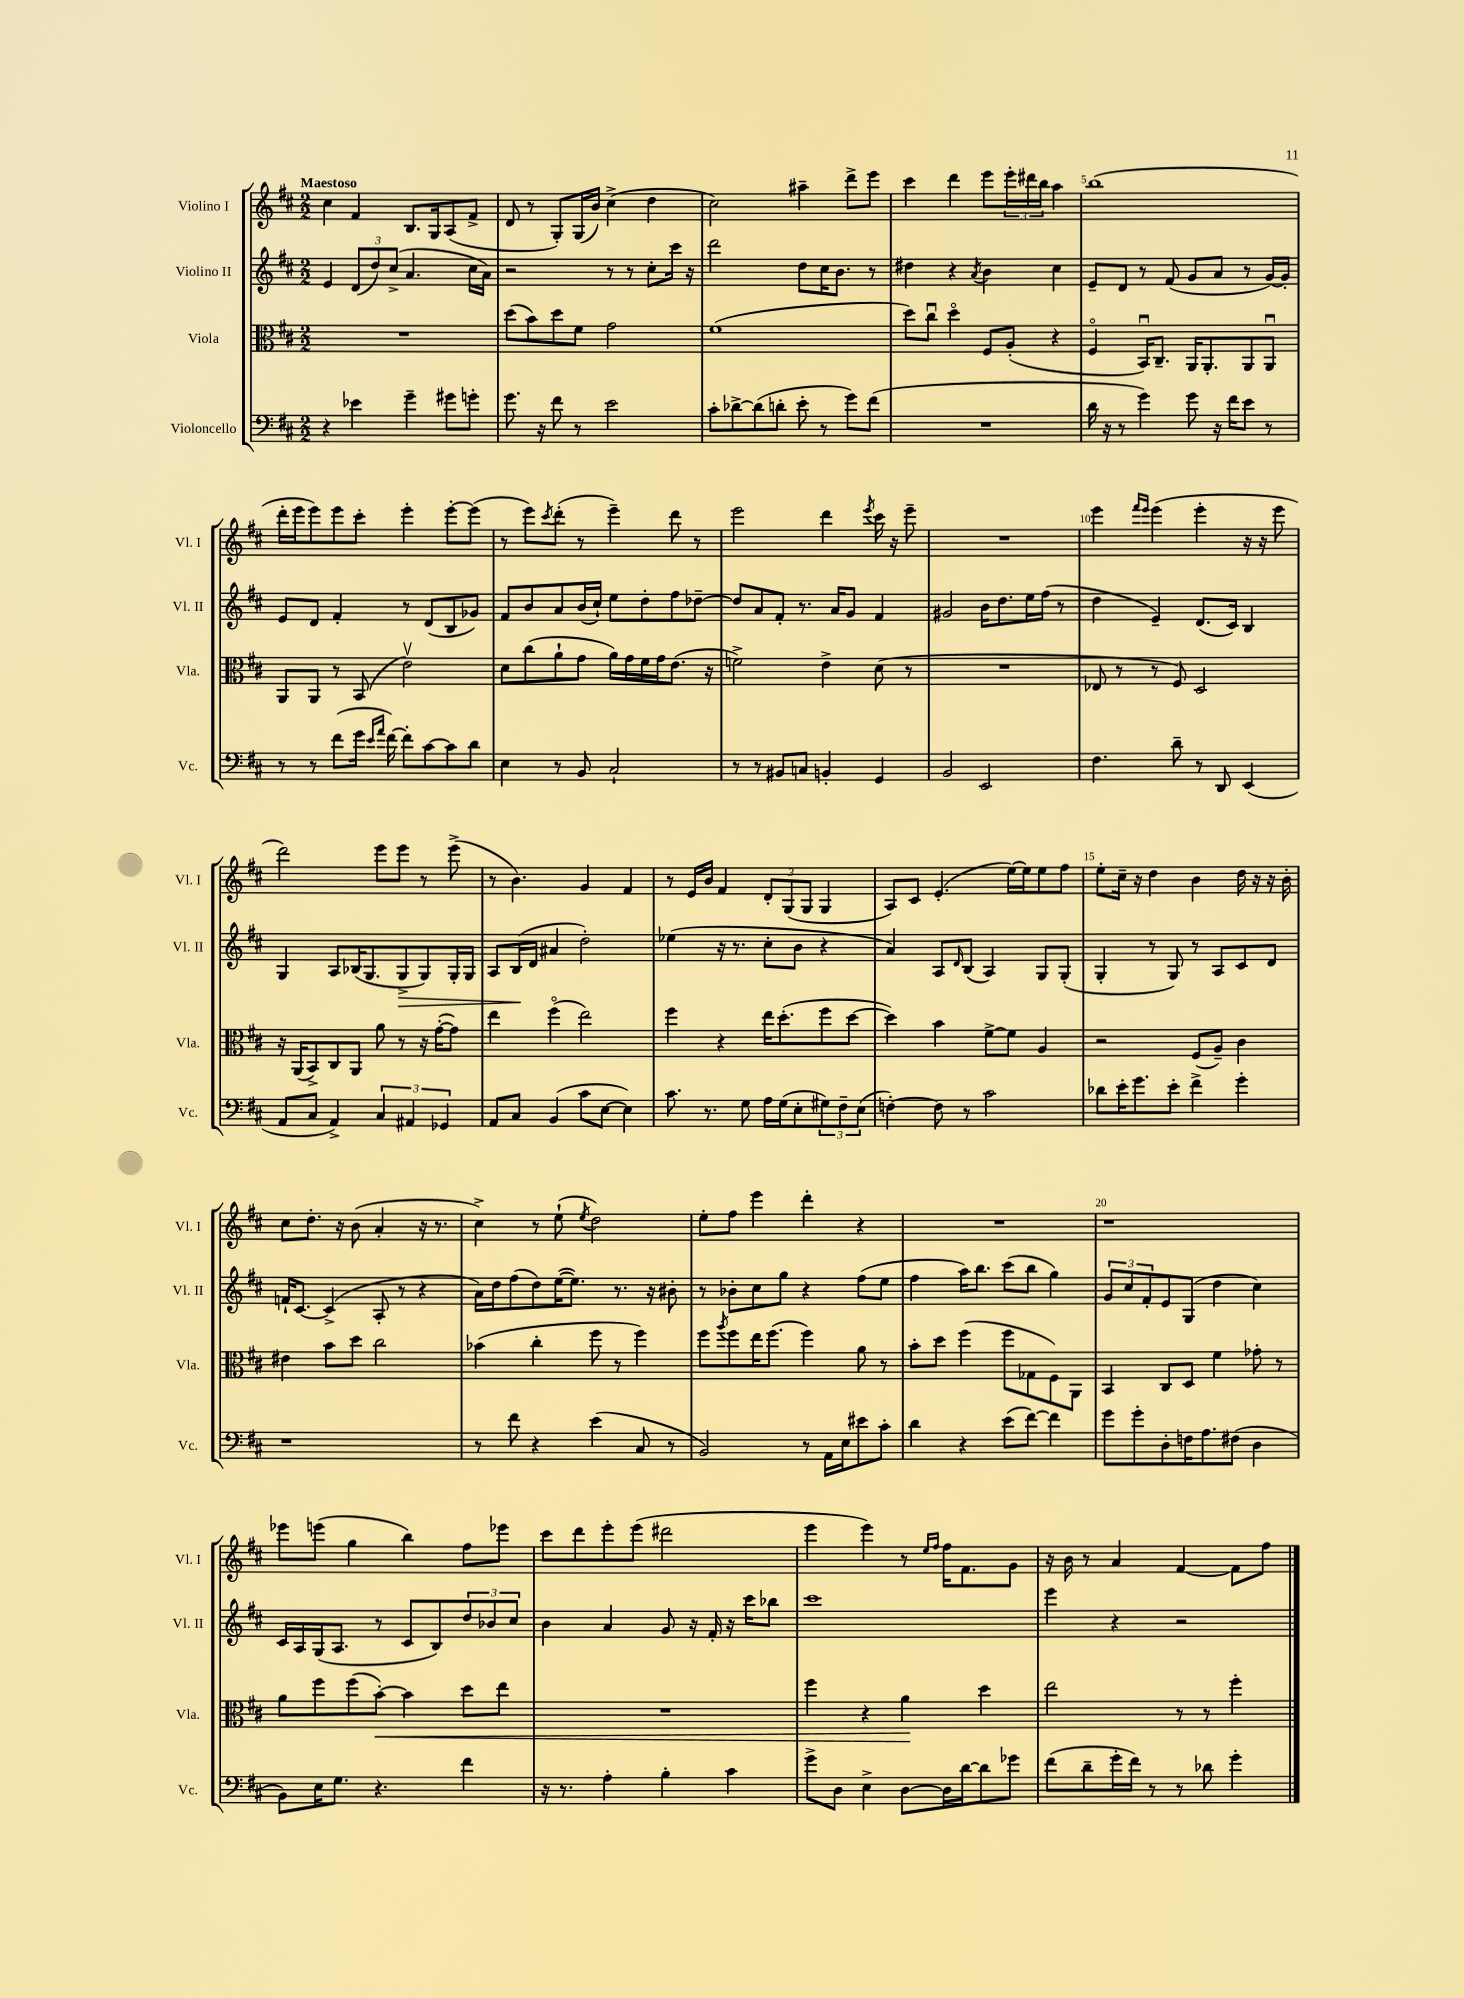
<<
\new StaffGroup <<
\new Staff = "s0" \with { instrumentName = "Violino I" shortInstrumentName = "Vl. I" } {
    \clef treble \key d \major \numericTimeSignature \time 2/2 \tempo "Maestoso"
    cis''4 fis'4 b8. g16 a8( fis'8-> |
    d'8 r8 g8-.) g16( b'16) cis''4->( d''4 |
    cis''2) ais''4-- d'''8-> e'''8 |
    cis'''4 d'''4 e'''8 \tuplet 3/2 { e'''16-. dis'''16 b''16 } a''4 |
    b''1( |
    d'''16-. e'''16 e'''8) e'''8 cis'''8-. e'''4-. e'''8~-. e'''8( |
    r8 e'''8) \acciaccatura { cis'''8 } d'''8-.( r8 e'''4--) d'''8 r8 |
    e'''2 d'''4 \acciaccatura { e'''8 } cis'''16 r16 e'''8-- |
    R1 |
    e'''4 \grace { fis'''16 e'''16 } e'''4( e'''4-. r16 r16 e'''8 |
    d'''2) e'''8 e'''8 r8 e'''8->( |
    r8 b'4.) g'4 fis'4 |
    r8 e'16 b'16 fis'4 \tuplet 3/2 { d'8-. g8( g8 } g4 |
    a8) cis'8 e'4.-.( e''16~) e''16 e''8 fis''8 |
    e''8-. cis''16-- r16 d''4 b'4 d''16 r16 r16 b'16-. |
    cis''8 d''8.-. r16 b'8( a'4-. r16 r8. |
    cis''4->) r8 e''8-!( \acciaccatura { e''8 } d''2) |
    e''8-. fis''8 e'''4 d'''4-. r4 |
    R1 |
    r1 |
    ees'''8 e'''8( g''4 b''4) fis''8 ees'''8 |
    cis'''8 d'''8 e'''8-. e'''8( dis'''2 |
    e'''4 e'''4) r8 \grace { e''16 fis''16 } fis''16 fis'8. g'8 |
    r16 b'16 r8 a'4 fis'4~ fis'8 fis''8 \bar "|." |
}
\new Staff = "s1" \with { instrumentName = "Violino II" shortInstrumentName = "Vl. II" } {
    \clef treble \key d \major \numericTimeSignature \time 2/2
    e'4 \tuplet 3/2 { d'8( d''8) cis''8->( } a'4. cis''16 a'16) |
    r2 r8 r8 cis''8-. cis'''16 r16 |
    d'''2 d''8 cis''16 b'8. r8 |
    dis''4 r4 \acciaccatura { a'8 } b'4 cis''4 |
    e'8-- d'8 r8 fis'8( g'8 a'8 r8 g'16~) g'16-. |
    e'8 d'8 fis'4-. r8 d'8( b8 ges'8) |
    fis'8 b'8 a'8 b'16( cis''16-!) e''8 d''8-. fis''8 des''8~-- |
    des''8 a'8 fis'8-. r8. a'16 g'8 fis'4 |
    gis'2 b'16 d''8. e''16 fis''16( r8 |
    d''4 e'4--) d'8.( cis'16) b4 |
    g4 a8 bes16( g8. g8->\> g8) g16-. g16 |
    a8 b16\!( d'16 ais'4 d''2-.) |
    ees''4( r16 r8. cis''8-. b'8 r4 |
    a'4) a8 \grace { d'16 } b8( a4) g8 g8-.( |
    g4-. r8 g8) r8 a8 cis'8 d'8 |
    f'16-! cis'8.~ cis'4->( a8-. r8 r4 |
    a'16) d''16 fis''8( d''8) e''16~( e''8.) r8. r16 bis'8-. |
    r8 bes'8-. cis''8 g''8 r4 fis''8( e''8 |
    fis''4 a''16) b''8. cis'''8( b''8 g''4) |
    \tuplet 3/2 { g'8 cis''8 fis'8-. } e'8 g8( d''4 cis''4) |
    cis'16 a16 g16( a8. r8 cis'8 b8) \tuplet 3/2 { d''8 bes'8 cis''8 } |
    b'4 a'4 g'8 r16 fis'16-. r16 cis'''16 bes''8 |
    cis'''1 |
    e'''4 r4 r2 \bar "|." |
}
\new Staff = "s2" \with { instrumentName = "Viola" shortInstrumentName = "Vla." } {
    \clef alto \key d \major \numericTimeSignature \time 2/2
    R1 |
    d''8( b'8) d''8 fis'8 g'2 |
    fis'1( |
    d''8) cis''8\downbow d''4\flageolet fis8 a8-.( r4 |
    fis4\flageolet b,16\downbow) cis8.-- a,16 a,8.-. a,8 a,8\downbow |
    a,8 a,8 r8 b,8( e'2\upbow) |
    d'8 cis''8( a'8-! g'8 a'16) g'16 fis'16 g'16 e'8.( r16 |
    f'2->) e'4-> d'8( r8 |
    R1 |
    ees8 r8 r8 fis8) d2 |
    r16 a,16( b,8->) cis8 a,8 a'8 r8 r16 g'16~-.( g'8) |
    e''4 fis''4\flageolet( e''2) |
    fis''4 r4 e''16 d''8.-.( fis''8 d''8~ |
    d''4) b'4 fis'8~-> fis'8 a4 |
    r2 fis8( a8--) cis'4 |
    eis'4 b'8 d''8 cis''2 |
    bes'4( cis''4-. fis''8 r8 fis''4) |
    fis''8 \acciaccatura { a''8 } fis''8 e''16 fis''8.( fis''4) a'8 r8 |
    b'8-. d''8 fis''4( fis''8 ges8 fis8) a,8 |
    b,4 cis8 d8 fis'4 ges'8-. r8 |
    a'8 fis''8 fis''8( b'8~-.\<) b'4 d''8 e''8 |
    R1 |
    fis''4 r4 a'4\! d''4 |
    e''2 r8 r8 fis''4-. \bar "|." |
}
\new Staff = "s3" \with { instrumentName = "Violoncello" shortInstrumentName = "Vc." } {
    \clef bass \key d \major \numericTimeSignature \time 2/2
    r4 ees'4 g'4-- gis'8 g'8-. |
    g'8. r16 fis'8 r8 e'2 |
    cis'8-. des'8~-> des'8( d'8-. e'8-. r8 g'8) fis'8( |
    R1 |
    d'16 r16 r8 g'4) g'8 r16 fis'16 e'8 r8 |
    r8 r8 fis'8( g'16 \grace { e'16 a'16 } fis'16~) fis'8-. cis'8~ cis'8 d'8 |
    e4 r8 b,8 cis2-! |
    r8 r8 bis,8 c8 b,4-. g,4 |
    b,2 e,2 |
    fis4. d'8-- r8 d,8 e,4( |
    a,8 cis8 a,4->) \tuplet 3/2 { cis4 ais,4 ges,4 } |
    a,8 cis8 b,4( cis'8 e8~ e4) |
    cis'8. r8. g8 a16 g16( e8-. \tuplet 3/2 { gis8) fis8-- e8( } |
    f4~-.) f8 r8 cis'2 |
    des'8 e'16-. g'8. e'8-. fis'4-> g'4-. |
    r1 |
    r8 fis'8 r4 e'4( cis8 r8 |
    b,2) r8 a,16 e16 eis'8 cis'8-. |
    d'4 r4 e'8( fis'8~) fis'4 |
    g'8 g'8-. d8-. f16 a8. fis8( d4 |
    b,8) e16 g8. r4. fis'4 |
    r16 r8. a4-. b4-. cis'4 |
    g'8-> d8 e4-> d8~ d16 d'16~ d'8 ges'8 |
    fis'8( d'8-- g'16-. fis'16) r8 r8 des'8 g'4-. \bar "|." |
}
>>
>>
\layout { \context { \Score \override BarNumber.break-visibility = ##(#f #t #t) barNumberVisibility = #(every-nth-bar-number-visible 5) } }
